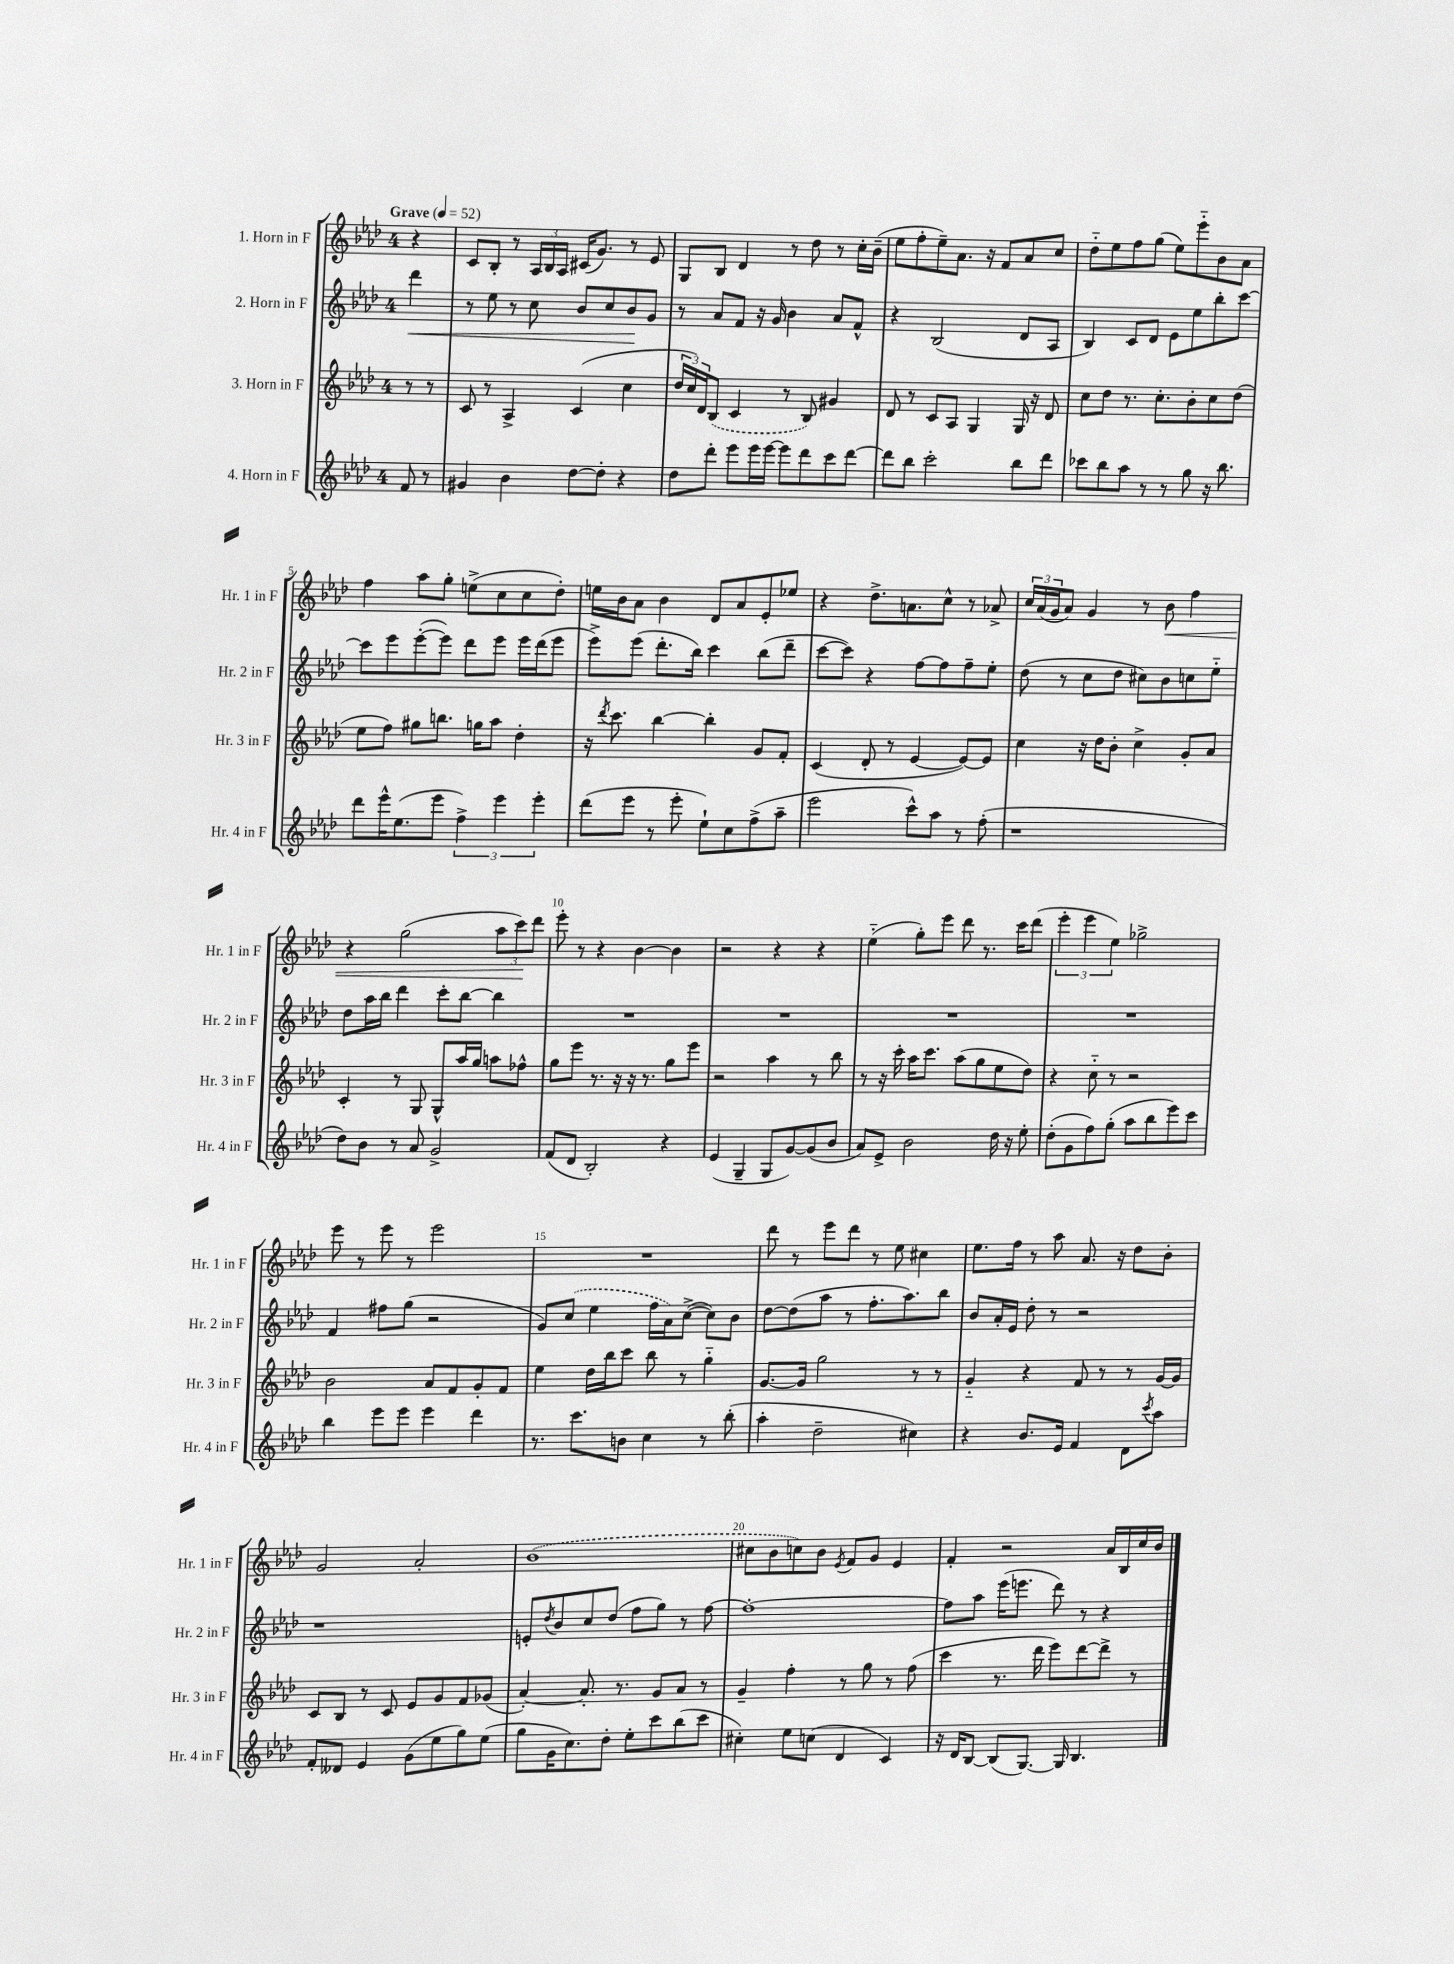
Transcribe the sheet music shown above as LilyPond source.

<<
\new StaffGroup <<
\new Staff = "s0" \with { instrumentName = "1. Horn in F" shortInstrumentName = "Hr. 1 in F" } {
    \clef treble \key aes \major \once \override Staff.TimeSignature.style = #'single-digit \time 4/4 \partial 4 \tempo "Grave" 4 = 52
    r4 |
    c'8 bes8-. r8 \tuplet 3/2 { aes16 bes16 aes16 } cis'16( g'8.) r8 ees'8 |
    g8 bes8 des'4 r8 des''8 r8 c''16-. bes'16--( |
    ees''8 f''8-. ees''8--) aes'8. r16 f'8 aes'8 c''8 |
    des''8-_ ees''8 f''8 g''8( ees''8) ees'''8-_ bes'8 aes'8 |
    f''4 aes''8 g''8-. e''8->( c''8 c''8 des''8-.) |
    e''16 bes'16 aes'8 bes'4 des'8 aes'8 ees'8-. ees''8 |
    r4 des''8.-> a'8. c''8-^ r8 aes'8-> |
    \tuplet 3/2 { c''16 aes'16( g'16 } aes'8) g'4 r8 bes'8\< f''4 |
    r4 g''2( \tuplet 3/2 { aes''8 c'''8\!) des'''8 } |
    ees'''8-. r8 r4 bes'4~ bes'4 |
    r2 r4 r4 |
    ees''4-_( g''8-.) ees'''8 des'''8 r8. c'''16 des'''8( |
    \tuplet 3/2 { ees'''4-. ees'''4 ees''4) } ges''2-> |
    ees'''8 r8 ees'''8 r8 ees'''2 |
    R1 |
    des'''8 r8 ees'''8 des'''8 r8 ees''8 cis''4 |
    ees''8. f''16 r8 aes''8 aes'8. r16 des''8 bes'8-. |
    g'2 aes'2-. |
    \once \slurDashed bes'1( |
    cis''8 bes'8 c''8) bes'8 \acciaccatura { ees'8 } f'8 g'8 ees'4 |
    f'4-. r2 aes'16 bes16 c''16 bes'16 \bar "|." |
}
\new Staff = "s1" \with { instrumentName = "2. Horn in F" shortInstrumentName = "Hr. 2 in F" } {
    \clef treble \key aes \major \once \override Staff.TimeSignature.style = #'single-digit \time 4/4 \partial 4
    des'''4\< |
    r8 ees''8 r8 c''8 bes'8 c''8 bes'8\! g'8 |
    r8 aes'8 f'8 r16 g'16 bes'4 aes'8 f'8-^ |
    r4 bes2( des'8 aes8 |
    bes4) c'8 des'8 ees'8 ees''8 bes''8-. c'''8~ |
    c'''8 ees'''8 ees'''8~-.( ees'''8) des'''8 ees'''8 ees'''16 des'''16( ees'''8 |
    ees'''8->) ees'''8( des'''8.-. bes''16) c'''4 bes''8( des'''8-- |
    c'''8~ c'''8) r4 f''8~ f''8 f''8-- ees''8-. |
    des''8( r8 c''8 des''8 cis''8) bes'8 c''8 ees''8-_ |
    des''8 aes''16 bes''16 des'''4 c'''8-. bes''8~ bes''4 |
    R1 |
    R1 |
    R1 |
    R1 |
    f'4 fis''8 g''8( r2 |
    g'8) \once \slurDashed c''8( ees''4 f''16 aes'16) c''8~->( c''8) bes'8 |
    des''8~ des''8( aes''8 r8 f''8.-. aes''8.) bes''8 |
    bes'8 aes'16-. ees'16 des''8-. r8 r2 |
    r1 |
    e'8-. \acciaccatura { des''8 } bes'8 c''8 des''8( f''8 g''8) r8 f''8~ |
    f''1~-. |
    f''8 aes''8 ees'''16( e'''8. des'''8) r8 r4 \bar "|." |
}
\new Staff = "s2" \with { instrumentName = "3. Horn in F" shortInstrumentName = "Hr. 3 in F" } {
    \clef treble \key aes \major \once \override Staff.TimeSignature.style = #'single-digit \time 4/4 \partial 4
    r8 r8 |
    c'8 r8 aes4-> c'4( c''4 |
    \tuplet 3/2 { des''16 c''16) des'16 } \once \slurDashed bes8( c'4 r8 bes8) gis'4 |
    des'8 r8 c'8 aes8 g4 g16 r16 des'8 |
    c''8 des''8 r8. c''8.-. bes'8-. c''8 des''8( |
    ees''8 f''8) gis''8 b''8. g''16 aes''8 des''4-. |
    r16 \acciaccatura { des'''8 } c'''8. bes''4~ bes''4-. g'8 f'8-. |
    c'4( des'8-. r8 ees'4~ ees'8~) ees'8 |
    c''4 r16 des''16 bes'8-. c''4-> g'8-. aes'8 |
    c'4-. r8 g8 g8-^ aes''16 g''16 a''8 fes''8-^ |
    g''8 ees'''8 r8. r16 r16 r8. g''8 ees'''8 |
    r2 aes''4 r8 bes''8 |
    r8 r16 c'''16-. aes''16 c'''8. aes''8( g''8 ees''8 des''8) |
    r4 c''8-_ r8 r2 |
    bes'2 aes'8 f'8 g'8-. f'8 |
    ees''4 des''16 bes''16 c'''8 bes''8 r8 g''4-_ |
    g'8.~ g'16 g''2 r8 r8 |
    g'4-_ r4 f'8 r8 r8 g'16~ g'16 |
    c'8 bes8 r8 c'8 ees'8 g'8 f'8 ges'8( |
    aes'4~-.) aes'8.-. r8. g'8 aes'8 r8 |
    g'4-- f''4-. r8 g''8 r8 f''8( |
    c'''4 r8. des'''16 ees'''8) des'''8~ des'''8-> r8 \bar "|." |
}
\new Staff = "s3" \with { instrumentName = "4. Horn in F" shortInstrumentName = "Hr. 4 in F" } {
    \clef treble \key aes \major \once \override Staff.TimeSignature.style = #'single-digit \time 4/4 \partial 4
    f'8 r8 |
    gis'4 bes'4 des''8~ des''8-. r4 |
    des''8 des'''8-. ees'''8 ees'''16 ees'''16~ ees'''8 des'''8 c'''8 des'''8~ |
    des'''8 bes''8 c'''2-. bes''8 des'''8 |
    ces'''8 bes''8 aes''8 r8 r8 g''8 r16 bes''8. |
    des'''8 ees'''16-^ ees''8.( ees'''8 \tuplet 3/2 { f''4->) ees'''4 ees'''4-. } |
    des'''8( ees'''8 r8 ees'''8-. ees''8-!) c''8 f''8->( aes''8-- |
    ees'''2 c'''8-^) aes''8 r8 f''8-.( |
    r1 |
    des''8) bes'8 r8 aes'8 g'2-> |
    f'8( des'8 bes2-.) r4 |
    ees'4( g4-- g8 g'8~) g'8( bes'8 |
    aes'8) ees'8-> bes'2 des''16 r16 ees''8-. |
    des''8-.( g'8 f''8) g''8-.( aes''8 bes''8 ees'''8) c'''8 |
    bes''4 ees'''8 ees'''8 ees'''4 des'''4 |
    r8. c'''8. b'8 c''4 r8 bes''8-.( |
    aes''4-. des''2-- cis''4) |
    r4 bes'8. ees'16 f'4 des'8 \acciaccatura { c'''8 } aes''8 |
    f'8-. deses'8 ees'4 g'8( ees''8 g''8) ees''8( |
    g''8 g'16 c''8.) des''8-. ees''8-. c'''8 bes''8( c'''8 |
    cis''4-.) ees''8 c''8( des'4 c'4) |
    r16 des'16 bes8~ bes8( g8.~) g16 bes4. \bar "|." |
}
>>
>>
\layout { \context { \Score \override BarNumber.break-visibility = ##(#f #t #t) barNumberVisibility = #(every-nth-bar-number-visible 5) } }
